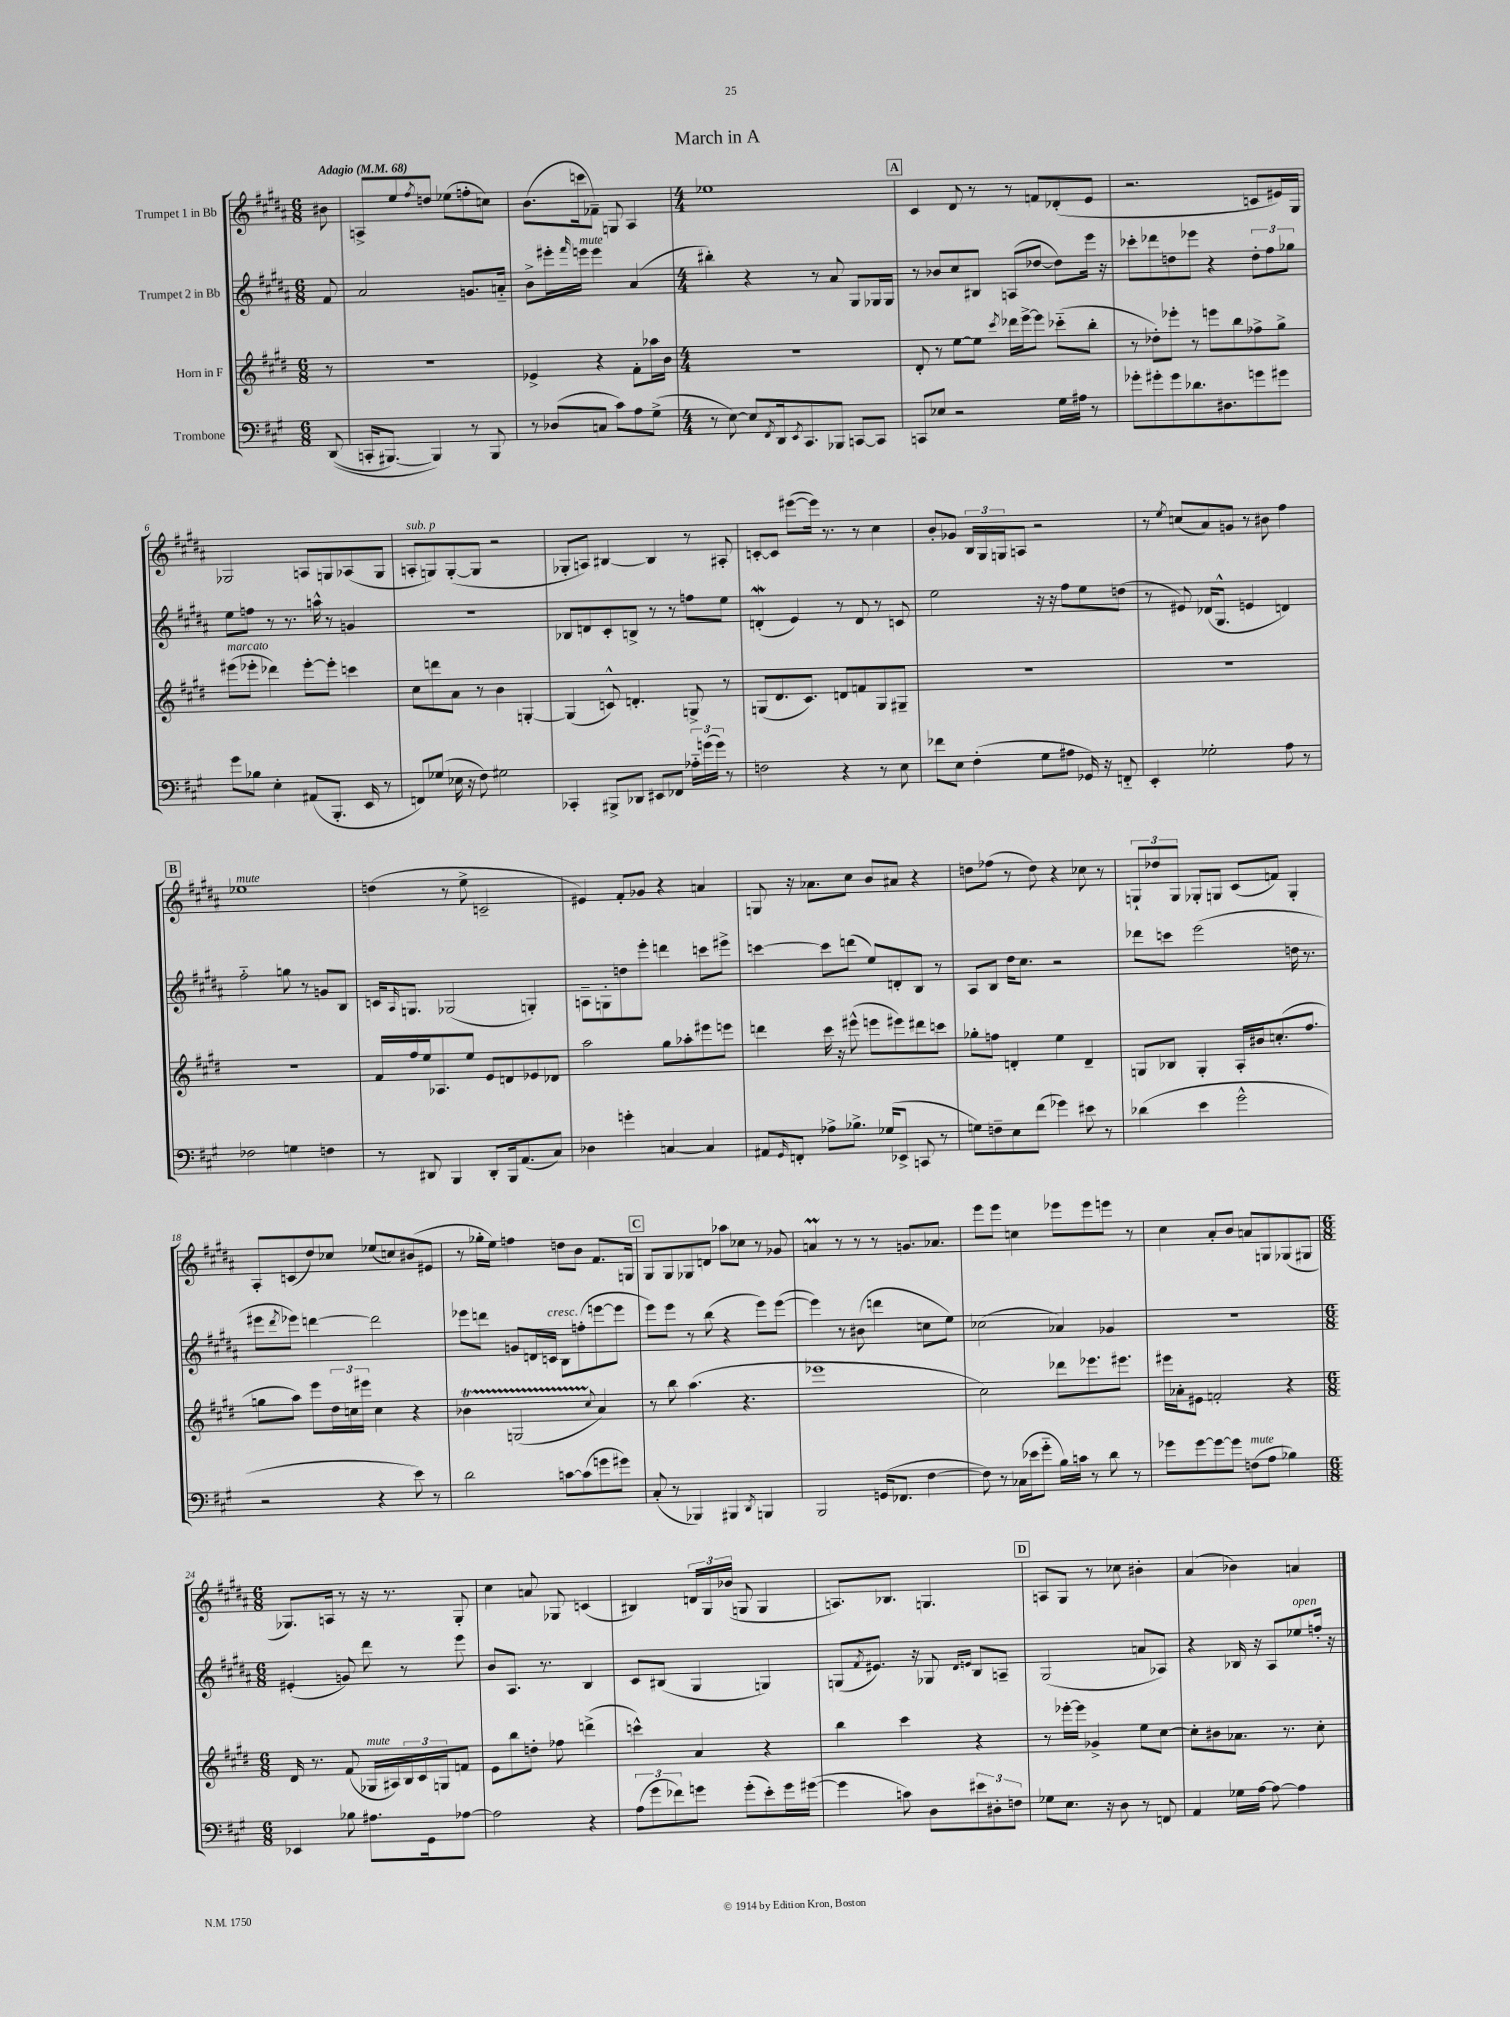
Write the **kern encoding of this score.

**kern	**kern	**kern	**kern
*staff4	*staff3	*staff2	*staff1
*clefF4	*clefG2	*clefG2	*clefG2
*k[f#c#g#]	*k[f#c#g#d#]	*k[f#c#g#d#a#]	*k[f#c#g#d#a#]
*M6/8	*M6/8	*M6/8	*M6/8
*MM68	*MM68	*MM68	*MM68
&((8DD	8r	8f#	8b#
=	=	=	=
16CC'	2.r	2a#	8A^
[8.BBB#)	.	.	.
.	.	.	8ee
.	.	.	8qff#
4BBB#]&)	.	.	8dd
.	.	.	(8ee-
8r	.	8.g	8ff'
8BBB#	.	.	8cc)
.	.	16a'~	.
=	=	=	=
8r	4e-^	8b^	(8.b
(8D-	.	16eee#'	.
.	.	16qqfff#	.
.	.	16eee	16ccc
8C	4r	4eee	8f-~)
8c#)	.	.	8G
8A	8f#'	(4a#	4A#
(8G#^	16aa-	.	.
.	16b	.	.
=	=	=	=
*M4/4	*M4/4	*M4/4	*M4/4
8r	1r	4bb#')	1ee-
[8E)	.	.	.
8E]	.	4r	.
8qFF#	.	.	.
16DD	.	.	.
8qEE	.	.	.
8.CC#	.	.	.
.	.	8r	.
8BBB-	.	8a#	.
[8CC	.	8G#	.
8CC]	.	16G-	.
.	.	16G-	.
=	=	=	=
8CC	8d#'	8r	4c#
8E-	8r	8b-	.
2r	[8ee	8cc#	8d#
.	8ee]	8B#	8r
.	8qccc#	.	.
.	16ddd-	(8A	8r
.	[16eee^	.	.
.	8eee]	[8dd-	8f
16G#	(8ccc-'~	8dd-])	(8d-'
16A#	.	.	.
8r	8bb'	16eee	8e
.	.	16r	.
=	=	=	=
8g-'	8r	8ccc-'	2.r
8g#'	8dd-')	8ddd-	.
8g#	8eee-'	8dd	.
8.d-	8r	8eee-	.
.	8eee	4r	.
8.D#	.	.	.
.	8bb	.	.
8g	8ff-^	12dd'	8c
.	.	12ff#	.
8g#	8gg#^	.	16e#)
.	.	12gg-	.
.	.	.	16G#
=	=	=	=
8g#	(8eee#	8ee	2G-
8B-	8eee-'	8ff	.
4E'	4ddd-)	8r	.
.	.	8.r	.
(8AA#	[8eee-'	.	8A
.	.	16aa^^	.
8.BBB'	8eee-']	8r	8G
.	4ccc	4g	(8A-
16EE	.	.	.
8r	.	.	8G
=	=	=	=
8FF)	8cc#	1r	8A'
(8G-	8ddd	.	8G)
16E-	8a	.	([8G'
16r	.	.	.
8F#)	8r	.	8G]
2G#	4b	.	2r
.	[4G'	.	.
=	=	=	=
4CC-'	(4G]	8B-	8G-'
.	.	8d	8A)
8BBB#^	8c^^)	8c#'	[4B#
8DD-	4.d'	8B^	.
8EE#	.	8r	4B#]
8FF-	.	8r	.
24A-'~	8G^	8ff	8r
(24g	.	.	.
24g)	.	.	.
8r	8r	8ee	8A#'
=	=	=	=
2F	(8G	(4d'	[8c'
.	8.d#	.	8c]
.	.	4e)	([8eee#
.	8.c#)	.	.
.	.	.	16eee#])
.	.	.	8.r
4r	8d	8r	.
.	8f	8d	8r
8r	8G	8r	4cc#
8E	8G#~	8c	.
=	=	=	=
8f-	1r	2ee	8b'
8E	.	.	8g-
(4F#'	.	.	24B
.	.	.	24G#
.	.	.	24G
.	.	.	8A
8G#	.	16r	2r
.	.	16r	.
8A#	.	8ff#	.
16GG-)	.	8ee	.
16r	.	.	.
8FF'~	.	(8dd	.
=	=	=	=
4EE'	1r	8r	8r
.	.	.	8qee
.	.	8e#)	(8cc
2G-'	.	(16d-	8a#)
.	.	8.G#^^	.
.	.	.	8g
.	.	4e	8r
.	.	.	8b#
8A	.	4d)	4ff#
8r	.	.	.
=	=	=	=
2F-	1r	2ff#'~	1ee-
4G	.	8gg	.
.	.	8r	.
4F	.	8g	.
.	.	8B	.
=	=	=	=
8r	16f#	16c	(4dd
.	.	16qqA#	.
.	16ff#	8.G	.
8DD#	16ee	.	.
.	8.A-	.	.
4BBB	.	(2G-	8r
.	8ee	.	8ee^
8DD#'	8e	.	2c~
16BBB	8d	.	.
(8.AA	.	.	.
.	8e-	4G')	.
8C#)	8d-	.	.
=	=	=	=
4D-	2aa	8A~	4e#)
.	.	8G'	.
4g'	.	8dd	8f#'
.	.	8eee'	8g-
[4C	8gg#	4ddd	4r
.	8aa-'	.	.
4C]	8eee#	8ccc	4a
.	8eee	8eee#^	.
=	=	=	=
8AA#	4ddd	[4ccc	8G
16qqGG#	.	.	.
8FF'	.	.	16r
.	.	.	8.a-
8A-^	16ccc#	8ccc]	.
.	16r	.	.
8.B-^	(8eee#^^	(8ddd	8cc#
.	8eee	8ee)	8b
(16G-	.	.	.
8EE-^	8eee#)	8d'	8a#
8CC	8ddd#	8B	4r
8r	8ccc	8r	.
=	=	=	=
8G)	8gg-'	8A#	8dd
8F~	8ff	8B	(8ff-
8E	4d'	16dd#	8r
.	.	8.cc#	.
(8f#	.	.	8dd)
4g-)	4ee	2r	4r
8e#	4d~	.	8cc-
8r	.	.	8r
=	=	=	=
(4d-	8G	8ddd-	12G`
.	.	.	12dd-
.	8B-	8ccc	.
.	.	.	12G
4e	4G'	(2eee	8G-'
.	.	.	8G
2g#^^	16A'	.	(8c#
.	16b#	.	.
.	(8.cc'	.	8f)
.	.	16dd	4G'
.	8.ff#	8.r	.
=	=	=	=
2r	8gg	8eee#	8A#'
.	.	8qddd#	.
.	8aa)	8eee-)	(8c
.	8eee	[4ddd	8dd#)
.	24dd#	.	8cc-
.	24cc	.	.
.	24eee#	.	.
4r	4cc	2ddd]	(8ee-
.	.	.	8cc)
8e)	4r	.	(8b#
8r	.	.	8e#
=	=	=	=
2d	4b-	8eee-	8r
.	.	8ddd	16gg-'
.	.	.	16ee)
.	(2G	8g	4ff
.	.	16d	.
.	.	16c	.
[8c	.	8B	8dd
(8c]	.	(8ff'	8b
.	8qqcc#	.	.
8g	4a)	[8eee	8.f#
8g#)	.	8eee]	.
.	.	.	16G
=	=	=	=
(8C#'	8r	8eee)	8G#
8r	8bb	8eee	8G#
4BBB-)	(4.aa	8r	8G-
.	.	(8bb	8d
4BBB#	.	4r	8aa-
.	4.r	.	8cc-
8qDD	.	.	.
4BBB	.	8eee)	8r
.	.	([8eee	8g-
=	=	=	=
2BBB	1eee-	4eee])	4a
.	.	8r	8r
.	.	(8b#	8r
(16GG	.	4ddd	8r
8.FF-	.	.	.
.	.	.	8.g
[4F#	.	8cc	.
.	.	.	8.a-
.	.	8ee)	.
=	=	=	=
8F#])	2cc#)	(2cc-	8eee
8r	.	.	8eee
(16C-	.	.	4cc
16e-	.	.	.
8g#'~	.	.	.
16B)	8ddd-	4a-)	8eee-
16c	.	.	.
8r	8.eee-	.	8eee-
8d	.	4g-	8eee
.	8.eee#	.	.
8r	.	.	8r
=	=	=	=
8g-	16eee#	1r	4cc#
.	16a-'	.	.
[8g-	8e#	.	.
8g-_	2f'	.	8a#'
8g-]	.	.	8b
(8F	.	.	8a
8A	.	.	8G
4B-)	4r	.	(8G-
.	.	.	8G#
=	=	=	=
*M6/8	*M6/8	*M6/8	*M6/8
4EE-	16d#	(4e#'	8.G-)
.	8.r	.	.
.	.	.	16A
8B-	(8f#	8g)	8r
8.A#	16G-	8ddd#	16r
.	16A#)	.	8.r
.	24B	8r	.
.	24c#	.	.
16GG#	.	.	.
.	24G	.	.
[8A-	8f	8eee	8G-'
=	=	=	=
2A-]	8e	8b	4cc#
.	8bb	8.A#	.
.	8dd'	.	8a
.	.	8.r	.
.	8ff-	.	8G-
4r	(4ddd^	4B	(4c
=	=	=	=
(12A	4ccc^^)	8c#	4B#)
12g#	.	.	.
.	.	(8B#	.
12f-)	.	.	.
8g	4a	4G#	24d
.	.	.	24G#
.	.	.	(24b-
(8g'	.	.	8G
8e')	4r	4G)	4G
16g	.	.	.
([16g#	.	.	.
=	=	=	=
4g#]	4bb	(8G	8.A)
.	.	8qf#	.
.	.	8.e#)	.
.	.	.	8.B-
8c)	4ccc#	.	.
.	.	16r	.
8D	.	8G-	4.G
.	.	16qqd#	.
.	.	16qqe	.
12e#	4r	8B	.
12D#'	.	.	.
.	.	8A~	.
12F	.	.	.
=	=	=	=
8G-	8r	(2G#	8A
8.E	[16eee-'	.	8G#
.	16eee-]	.	.
.	4g-^	.	8r
16r	.	.	.
8D	.	.	8cc-
8r	8ee	8a	4b#'
8FF	[8cc#	8A-)	.
=	=	=	=
4AA	8cc#']	4r	(4a#
.	8b#	.	.
16G-	8.a-	16B-	4b-)
[16A	.	16r	.
8A_	.	8A#	.
.	8.r	.	.
4A]	.	8ee-	4a
.	8cc#'	16ff'	.
.	.	16r	.
==	==	==	==
*-	*-	*-	*-
